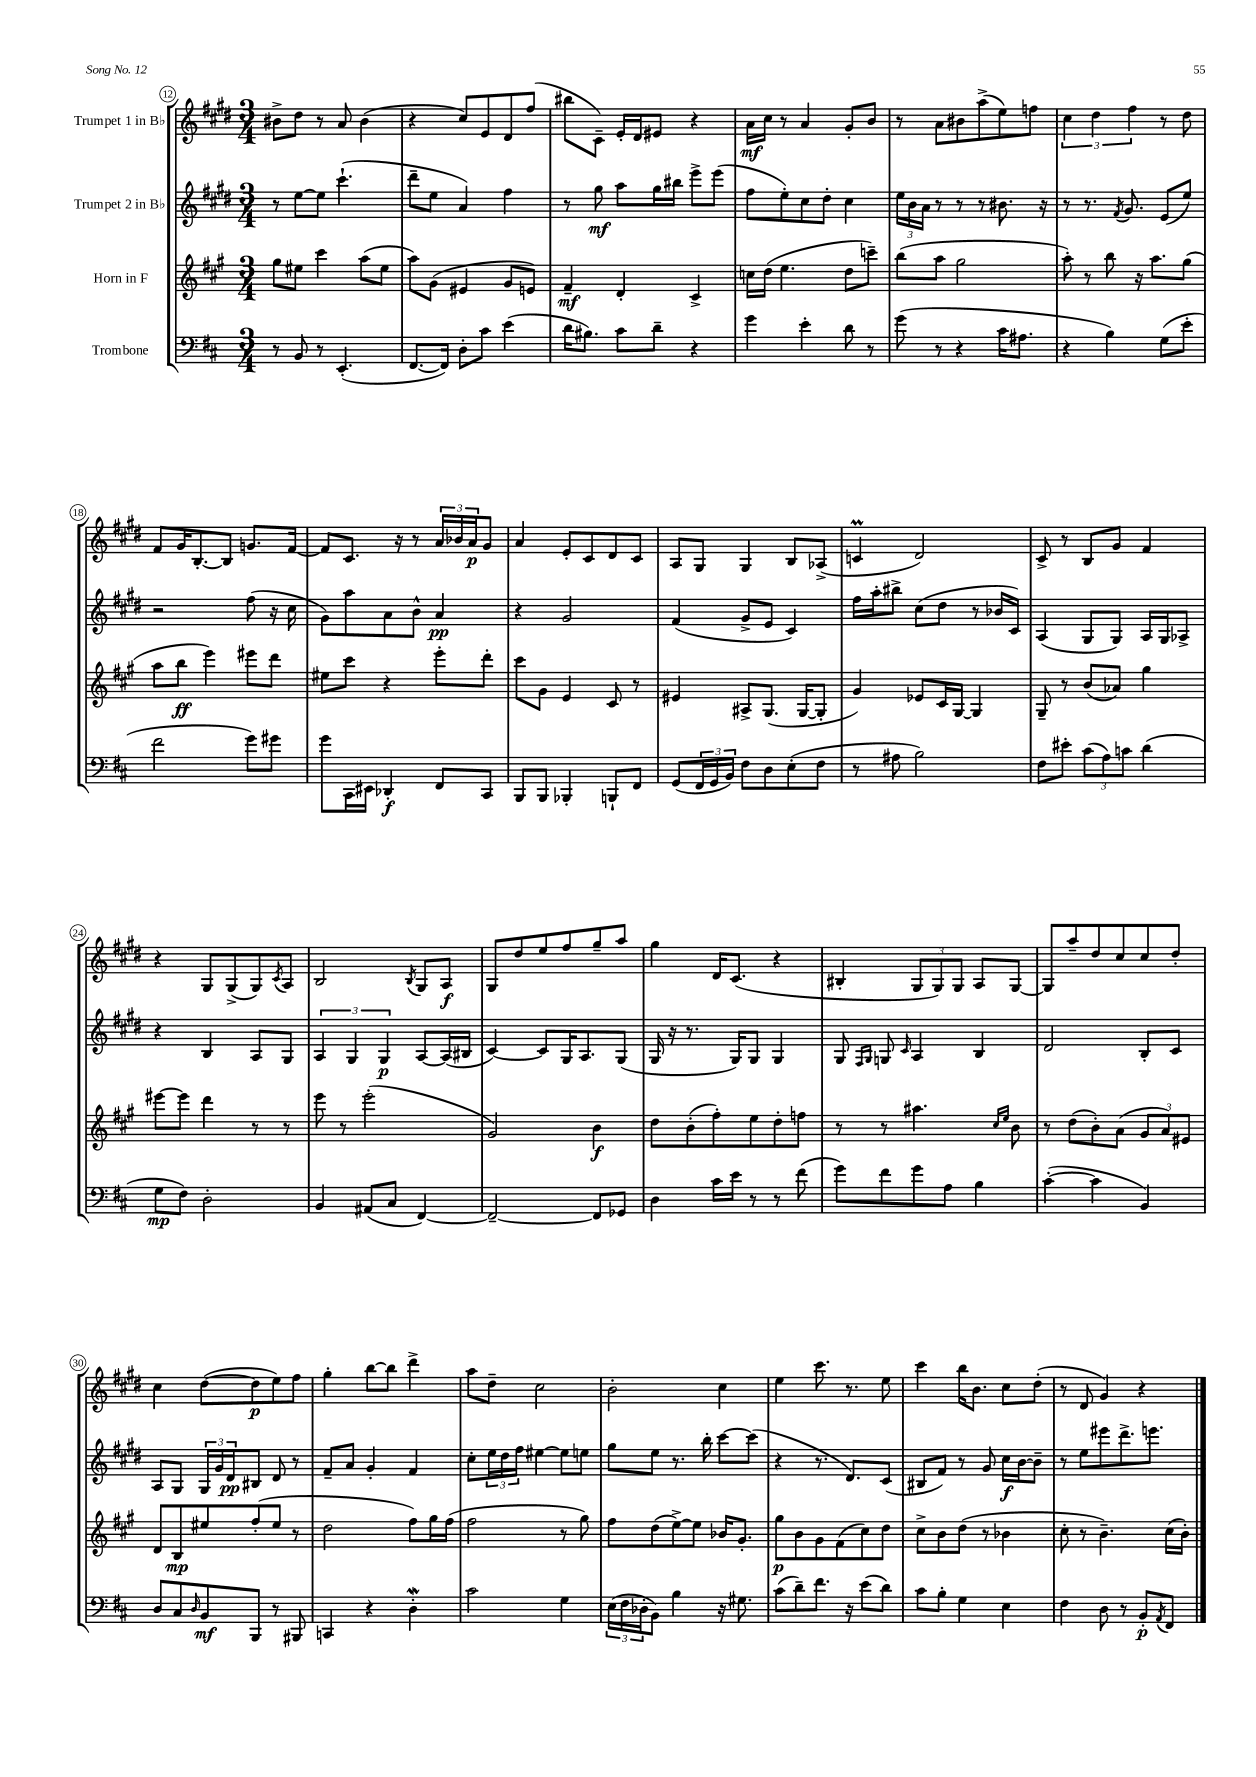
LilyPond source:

<<
\new StaffGroup <<
\new Staff = "s0" \with { instrumentName = "Trumpet 1 in Bb" } {
    \clef treble \key e \major \numericTimeSignature \time 3/4
    bis'8-> dis''8 r8 a'8 bis'4( |
    r4 cis''8) e'8 dis'8 fis''8( |
    bis''8 cis'8--) e'16-. dis'16 eis'8 r4 |
    a'16\mf cis''16 r8 a'4 gis'8-. b'8 |
    r8 a'8 bis'8 a''8->( e''8) f''8 |
    \tuplet 3/2 { cis''4 dis''4 fis''4 } r8 dis''8 |
    fis'8 gis'16 b8.~-. b8 g'8. fis'16~ |
    fis'8 cis'8. r16 r8 \tuplet 3/2 { a'16 bes'16 a'16\p } gis'8 |
    a'4 e'8-. cis'8 dis'8 cis'8 |
    a8 gis8 gis4 b8 aes8->( |
    c'4\prall dis'2) |
    cis'8-> r8 b8 gis'8 fis'4 |
    r4 gis8 gis8->( gis8) \acciaccatura { cis'8 } a8 |
    b2 \acciaccatura { b8 } gis8 a8\f |
    gis8 dis''8 e''8 fis''8 gis''8-- a''8 |
    gis''4 dis'16 cis'8.( r4 |
    bis4-. \tuplet 3/2 { gis8 gis8) gis8 } a8 gis8~ |
    gis8 a''8-- dis''8 cis''8 cis''8 dis''8-. |
    cis''4 dis''8~( dis''8\p e''8) fis''8 |
    gis''4-. b''8~ b''8 dis'''4-> |
    a''8 dis''8-- cis''2 |
    b'2-. cis''4 |
    e''4 cis'''8. r8. e''8 |
    cis'''4 b''16 b'8. cis''8 dis''8-.( |
    r8 dis'8 gis'4) r4 \bar "|." |
}
\new Staff = "s1" \with { instrumentName = "Trumpet 2 in Bb" } {
    \clef treble \key e \major \numericTimeSignature \time 3/4
    r8 e''8~ e''8 cis'''4.-!( |
    dis'''8-- e''8 a'4) fis''4 |
    r8 gis''8\mf a''8 gis''16 bis''16 e'''8-> e'''8( |
    fis''8 e''8-.) cis''8 dis''8-. cis''4 |
    \tuplet 3/2 { e''16 b'16 a'16 } r8 r8 r8 bis'8. r16 |
    r8 r8. \acciaccatura { fis'8 } gis'8. e'8( e''8) |
    r2 fis''8( r16 cis''16 |
    gis'8) a''8 a'8 b'8-^ a'4\pp |
    r4 gis'2 |
    fis'4( gis'8-> e'8 cis'4) |
    fis''16 a''16-. bis''8-> cis''8( dis''8 r8 bes'16 cis'16) |
    a4( gis8 gis8) a16 gis16 aes8-> |
    r4 b4 a8 gis8 |
    \tuplet 3/2 { a4 gis4 gis4\p } a8~ a16( bis16 |
    cis'4~) cis'8 gis16 a8. gis8( |
    gis16 r16 r8. gis16) gis8 gis4 |
    gis8 \grace { fis16 gis16 } g8 \grace { cis'16 } a4 b4 |
    dis'2 b8-. cis'8 |
    a8 gis8 \tuplet 3/2 { gis16 gis'16 dis'16\pp } bis8 dis'8 r8 |
    fis'8-- a'8 gis'4-. fis'4 |
    cis''8-. \tuplet 3/2 { e''16 dis''16 fis''16 } eis''4~ eis''8 e''8 |
    gis''8 e''8 r8. b''16-. cis'''8~ cis'''8( |
    r4 r8. dis'8.) cis'8( |
    bis8 fis'8) r8 gis'8 cis''16\f b'16~ b'8-- |
    r8 e''8 eis'''8 dis'''8.-> e'''8. \bar "|." |
}
\new Staff = "s2" \with { instrumentName = "Horn in F" } {
    \clef treble \key a \major \numericTimeSignature \time 3/4
    gis''8 eis''8 cis'''4 a''8( eis''8 |
    a''8) gis'8( eis'4 gis'8 e'8) |
    fis'4--\mf d'4-. cis'4-> |
    c''16 d''16( e''4. d''8 c'''8--) |
    b''8( a''8 gis''2 |
    a''8-.) r8 b''8 r16 a''8. gis''8( |
    a''8 b''8\ff e'''4) eis'''8 d'''8 |
    eis''8 cis'''8 r4 e'''8-. d'''8-. |
    cis'''8 gis'8 e'4 cis'8 r8 |
    eis'4 ais8-> gis8.( gis16~ gis8-. |
    gis'4) ees'8 cis'16 gis16~ gis4 |
    gis8-- r8 b'8( aes'8) gis''4 |
    eis'''8~ eis'''8 d'''4 r8 r8 |
    e'''8 r8 e'''2-.( |
    gis'2) b'4\f |
    d''8 b'8-.( fis''8-.) e''8 d''8-. f''8 |
    r8 r8 ais''4. \grace { cis''16 e''16 } b'8 |
    r8 d''8( b'8-.) a'8( \tuplet 3/2 { gis'8 a'8) eis'8 } |
    d'8 b8\mp eis''8 fis''8-.( eis''8 r8 |
    d''2 fis''8) gis''16 fis''16( |
    fis''2 r8 gis''8) |
    fis''8 d''8( e''8~->) e''8 bes'16 gis'8.-. |
    gis''8\p b'8 gis'8 fis'8( cis''8) d''8 |
    cis''8-> b'8 d''8( r8 bes'4 |
    cis''8-. r8 b'4.--) cis''16( b'16-.) \bar "|." |
}
\new Staff = "s3" \with { instrumentName = "Trombone" } {
    \clef bass \key d \major \numericTimeSignature \time 3/4
    r8 b,8 r8 e,4.-.( |
    fis,8.~ fis,16) d8-. cis'8 e'4( |
    d'16 bis8.) cis'8 d'8-- r4 |
    g'4 e'4-. d'8 r8 |
    g'8( r8 r4 cis'16 ais8. |
    r4 b4) g8( e'8-. |
    fis'2 g'8) gis'8 |
    g'8 cis,16 eis,16 des,4-.\f fis,8 cis,8 |
    b,,8 b,,8 bes,,4-. b,,8-! fis,8 |
    g,8( \tuplet 3/2 { fis,16 g,16 b,16) } fis8 d8 e8-.( fis8 |
    r8 ais8 b2) |
    fis8 eis'8-. \tuplet 3/2 { cis'8( a8) c'8 } d'4( |
    g8\mp fis8) d2-. |
    b,4 ais,8( cis8 fis,4~) |
    fis,2~-- fis,8 ges,8 |
    d4 cis'16 e'16 r8 r8 fis'8( |
    g'8) fis'8 g'8 a8 b4 |
    cis'4~-.( cis'4 b,4) |
    d8 cis8 \grace { d16 } b,8\mf b,,8 r8 bis,,8 |
    c,4 r4 d4-.\mordent |
    cis'2 g4 |
    \tuplet 3/2 { e16( fis16 des16-. } b,8) b4 r16 gis8. |
    cis'8( d'8--) fis'8. r16 e'8( d'8) |
    cis'8 b8-. g4 e4 |
    fis4 d8 r8 b,8-.\p \acciaccatura { a,8 } fis,8 \bar "|." |
}
>>
>>
\layout { \context { \Score currentBarNumber = #12 \override BarNumber.stencil = #(make-stencil-circler 0.1 0.3 ly:text-interface::print) } }
